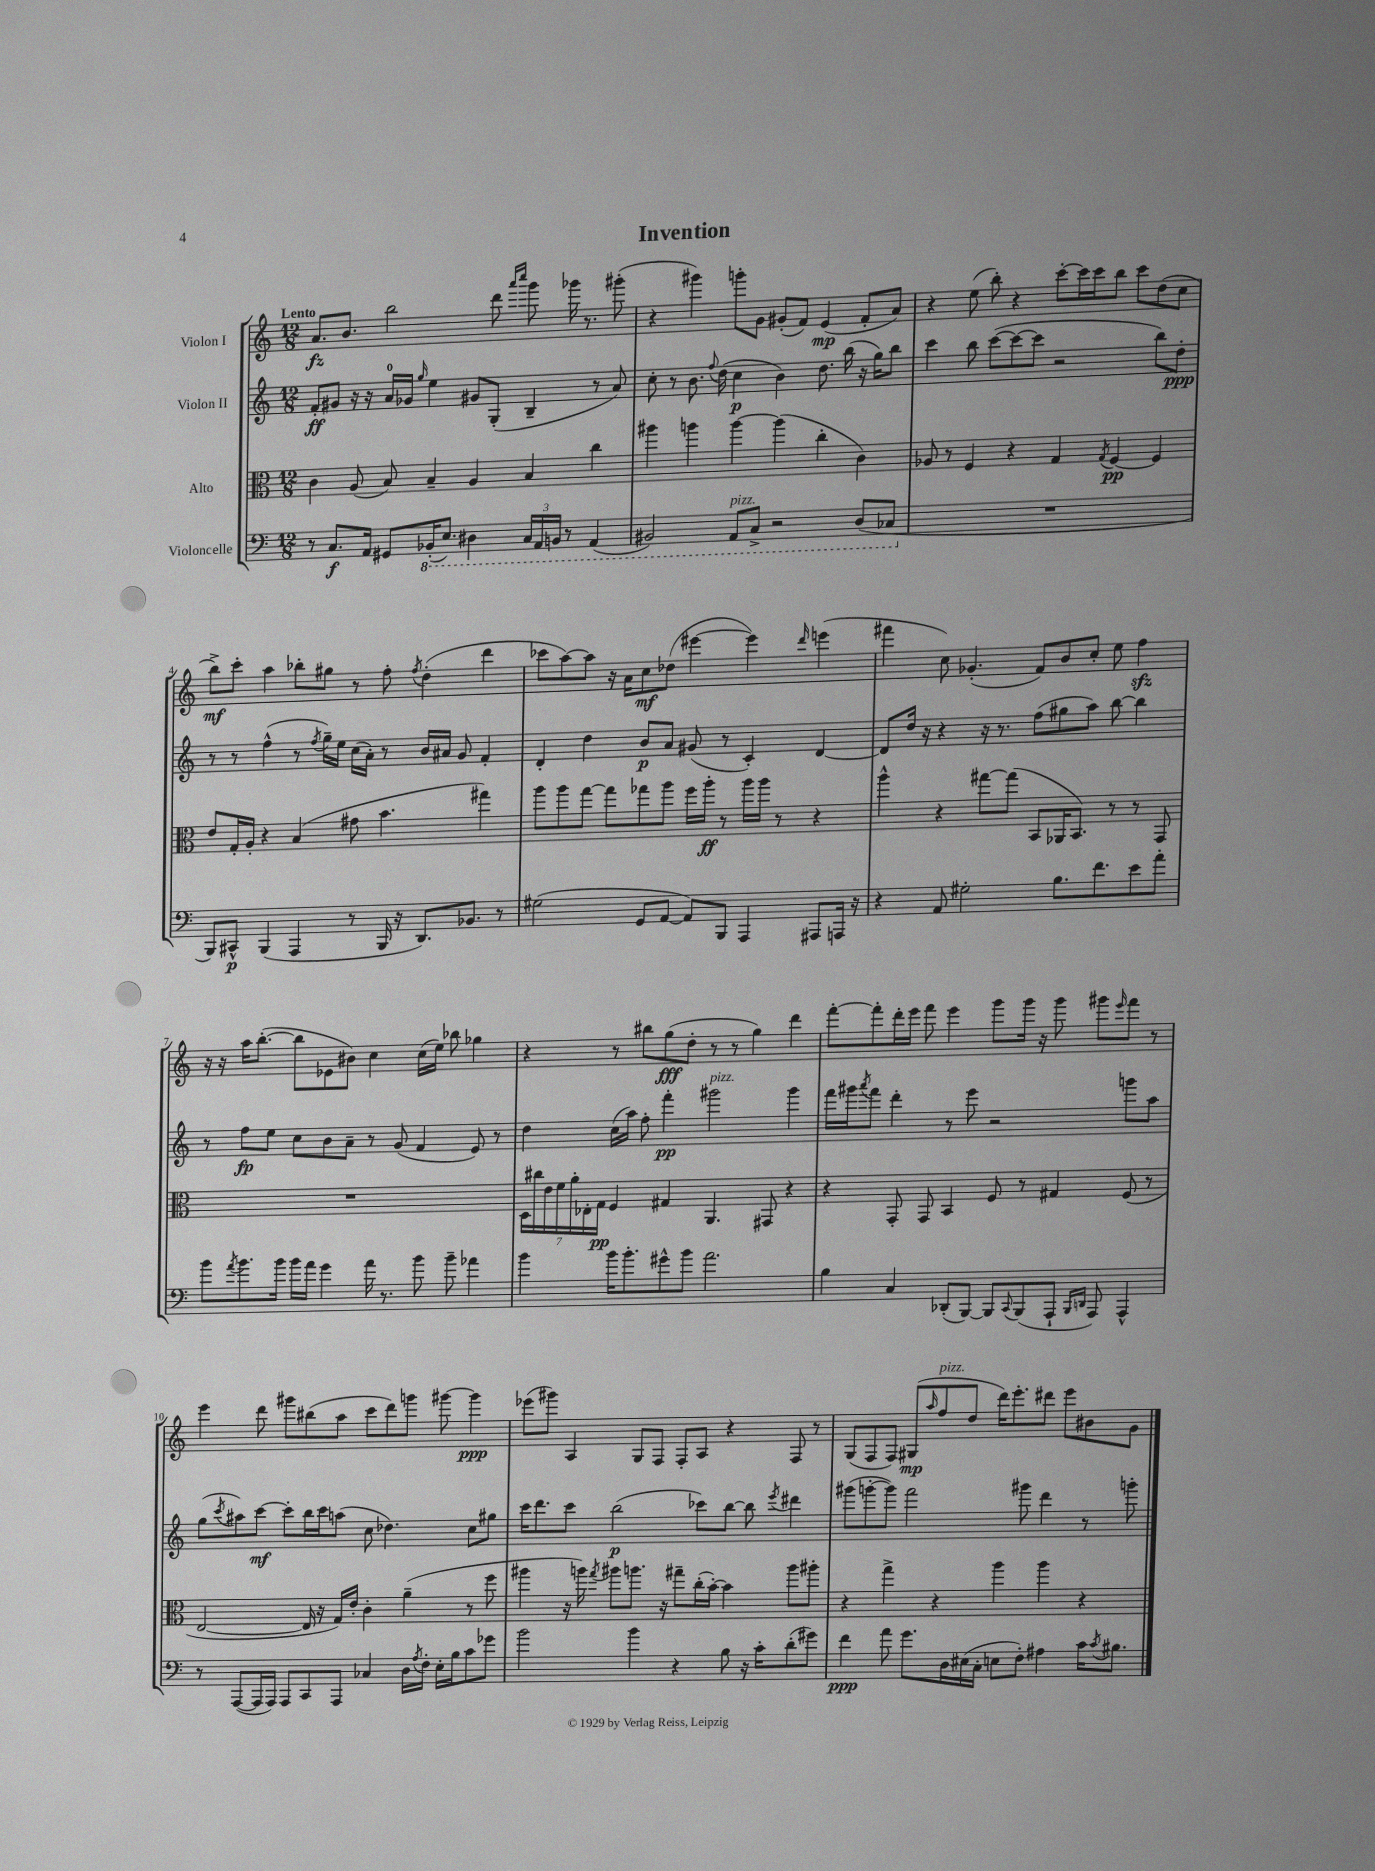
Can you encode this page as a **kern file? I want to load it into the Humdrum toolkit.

**kern	**kern	**kern	**kern
*staff4	*staff3	*staff2	*staff1
*clefF4	*clefC3	*clefG2	*clefG2
*k[]	*k[]	*k[]	*k[]
*M12/8	*M12/8	*M12/8	*M12/8
8r	4c	8f'	8.a
8.C	.	8g#	.
.	.	.	8.b
.	(8A	16r	.
16AA	.	16r	.
8GG#	8B)	16a	2bb
.	.	16g-	.
.	.	16qqgg	.
(16BBB-'	4B~	4ee	.
8.EE)	.	.	.
4DD#	4A	8g#	.
.	.	(8G'	8ddd
.	.	.	16qqaaa
.	.	.	16qqcccc
24CC	4B	4B~	8ggg
24AAA	.	.	.
24BBB	.	.	.
8r	.	.	16ggg-
.	.	.	8.r
(4AAA	4cc	8r	.
.	.	8a)	(8ggg#'
=	=	=	=
2BBB#)	4aa#	8cc'	4r
.	.	8r	.
.	4aa	8.b	4ggg#)
.	.	8qqff	.
.	.	(16dd	.
8AAA	[4aa	4cc	8ggg'
8CC^	.	.	8g
2r	(4aa]	4b)	(8g#'
.	.	.	8f)
.	4cc'	8.dd	(4e
.	.	(16bb	.
(8DD	4c)	16r	8f'
.	.	16gg)	.
8CC-	.	8bb	8a)
=	=	=	=
1.r	8A-	4ccc	4r
.	8r	.	.
.	4F	8bb	(8ee
.	.	([8ccc	8bb')
.	4r	8ccc_	4r
.	.	8ccc]	.
.	4G	2r	[8ccc'
.	.	.	16ccc]
.	.	.	16ccc
.	8qG	.	.
.	[4F	.	8bb
.	.	.	8ccc
.	4F]	8bb)	(8dd
.	.	8dd'	8cc
=	=	=	=
8BBB)	8e	8r	8bb^)
8CC#^^	16G'	8r	8ccc'
.	16A'	.	.
(4BBB	4r	(4ff^^	4aa
4AAA	(4B	8r	8bb-'
.	.	8qff	.
.	.	16gg~)	8gg#
.	.	16ee	.
8r	8g#	(16cc	8r
.	.	16a')	.
16BBB	4.b	8r	8ff'
16r	.	.	.
.	.	.	8qff
8.DD)	.	16b	(4dd'
.	.	16a#	.
.	.	8g	.
8.BB-	.	.	.
.	4gg#)	4f'	4ddd
8r	.	.	.
=	=	=	=
(2G#	8aa	4d'	8ccc-
.	8aa	.	[8aa)
.	[8gg	4dd	8aa]
.	8gg]	.	16r
.	.	.	16a
8GG	8gg-	8b	8cc
[8AA	8aa	8a	(8dd-
8AA])	16ff	(8g#	[4eee#
.	16aa'	.	.
8BBB	8r	8r	.
4AAA	16aa	4c')	4eee#])
.	16aa	.	.
.	8r	.	.
.	.	.	16qqddd
8AAA#	4r	[4d	(4eee
16AAA	.	.	.
16r	.	.	.
=	=	=	=
4r	4aa^^	8d]	4fff#
.	.	16dd	.
.	.	16r	.
8AA	4r	4r	8cc)
2G#'	.	.	(4.g-'
.	[8gg#	16r	.
.	.	8.r	.
.	(8gg#]	.	.
.	8BB	(8ff	8f)
8.B	16AA-	8gg#	8b
.	8.BB)	.	.
.	.	8aa)	8cc'
8.f	.	.	.
.	8r	[8bb	8ee
8e	8r	4bb]	4ff
8a'	8GG	.	.
=	=	=	=
8b	1.r	8r	16r
.	.	.	16r
8qa	.	.	.
8.b	.	8ff	16aa
.	.	.	([8.bb'
.	.	8ee	.
16b	.	.	.
16b	.	8cc	8bb]
16a	.	.	.
4g	.	8b	8e-
.	.	8a~	8b#)
16a	.	8r	4cc
8.r	.	.	.
.	.	(8g	.
8b	.	4f	(16cc
.	.	.	16ee)
8b~	.	.	8bb-
4a-	.	8e)	4gg-
.	.	8r	.
=	=	=	=
4b	28D	4dd	4r
.	28cc#	.	.
.	28e	.	.
.	28f	.	.
.	28a'	.	.
.	28E-'	.	.
.	28G	.	.
16b	4F	(16cc	8r
8.b'	.	16aa)	.
.	.	8ff'	8bb#
8g#^^	4G#	4fff'	(8gg
8b	.	.	8dd'
2.a	4.AA	2ggg#	8r
.	.	.	8r
.	.	.	4gg)
.	8GG#	.	.
.	4r	4ggg#	4ddd
=	=	=	=
4B	4r	16fff	[8fff'
.	.	16ggg#	.
.	.	8qaaa	.
.	.	8fff	8fff']
4C	8GG'	4ddd'	16ddd'
.	.	.	16eee
.	8GG	.	8fff
(8DD-'	4BB	8r	4eee
[8BBB)	.	8eee	.
8BBB]	8F	2r	8ggg
8qqCC	.	.	.
(8BBB	8r	.	16ggg
.	.	.	16r
8AAA`	4G#	.	8ggg
16qqBBB	.	.	.
16qqDD	.	.	.
8AAA)	.	.	8ggg#
.	.	.	16qqeee
4AAA^^	(8F	8ggg	8fff
.	8r	8aa	8r
=	=	=	=
8r	[2E	(8gg	4eee
.	.	8qccc	.
([8AAA	.	8aa#)	.
16AAA]	.	[8ccc	8ddd
16AAA)	.	.	.
8AAA	.	8ccc']	8ggg#
8CC	16E]	16bb	(8bb#
.	16r	16ccc	.
8AAA	16G)	(8aa	8aa
.	16e'	.	.
4C-	4c'	8cc	8ccc
.	.	4.dd-)	8ddd)
16D	(4a~	.	8ggg
8qA	.	.	.
16F'	.	.	.
16E'	.	.	[8ggg#
16B	.	.	.
8c	8r	8cc	4ggg#]
8g-	8ff	8gg#	.
=	=	=	=
2b	4aa#	16ccc	(8eee-
.	.	8.ddd	.
.	.	.	8ggg#)
.	16r	8ccc	4A
.	16aa)	.	.
.	8qgg	.	.
.	8aa#	(2bb	.
4b	8.aa	.	8G
.	.	.	8F
.	16r	.	.
4r	8gg#~	.	8F'
.	(16cc'	8ccc-)	8A
.	[16b')	.	.
8B	4b]	[8bb	4r
16r	.	8bb]	.
16c'	.	.	.
.	.	8qeee	.
(8d'	8aa	4ddd#	8F
8g#)	8aa#'	.	8r
=	=	=	=
4f	4r	(8ggg#	(8G
.	.	[8ggg'	8F
8a	4gg^	8ggg])	8F)
8.g	.	2fff	(8G#
.	.	.	16qqaa
.	4r	.	8ff
16D	.	.	.
(16E#	.	.	8dd
16C'	.	.	.
8E	4aa	.	16ddd)
.	.	.	8.eee'
8F')	.	8ggg#	.
4A#	4aa	4ddd	8ddd#
.	.	.	8eee
16c	4r	8r	8b#
8qc	.	.	.
8.B#	.	.	.
.	.	8ggg'	8g
==	==	==	==
*-	*-	*-	*-
